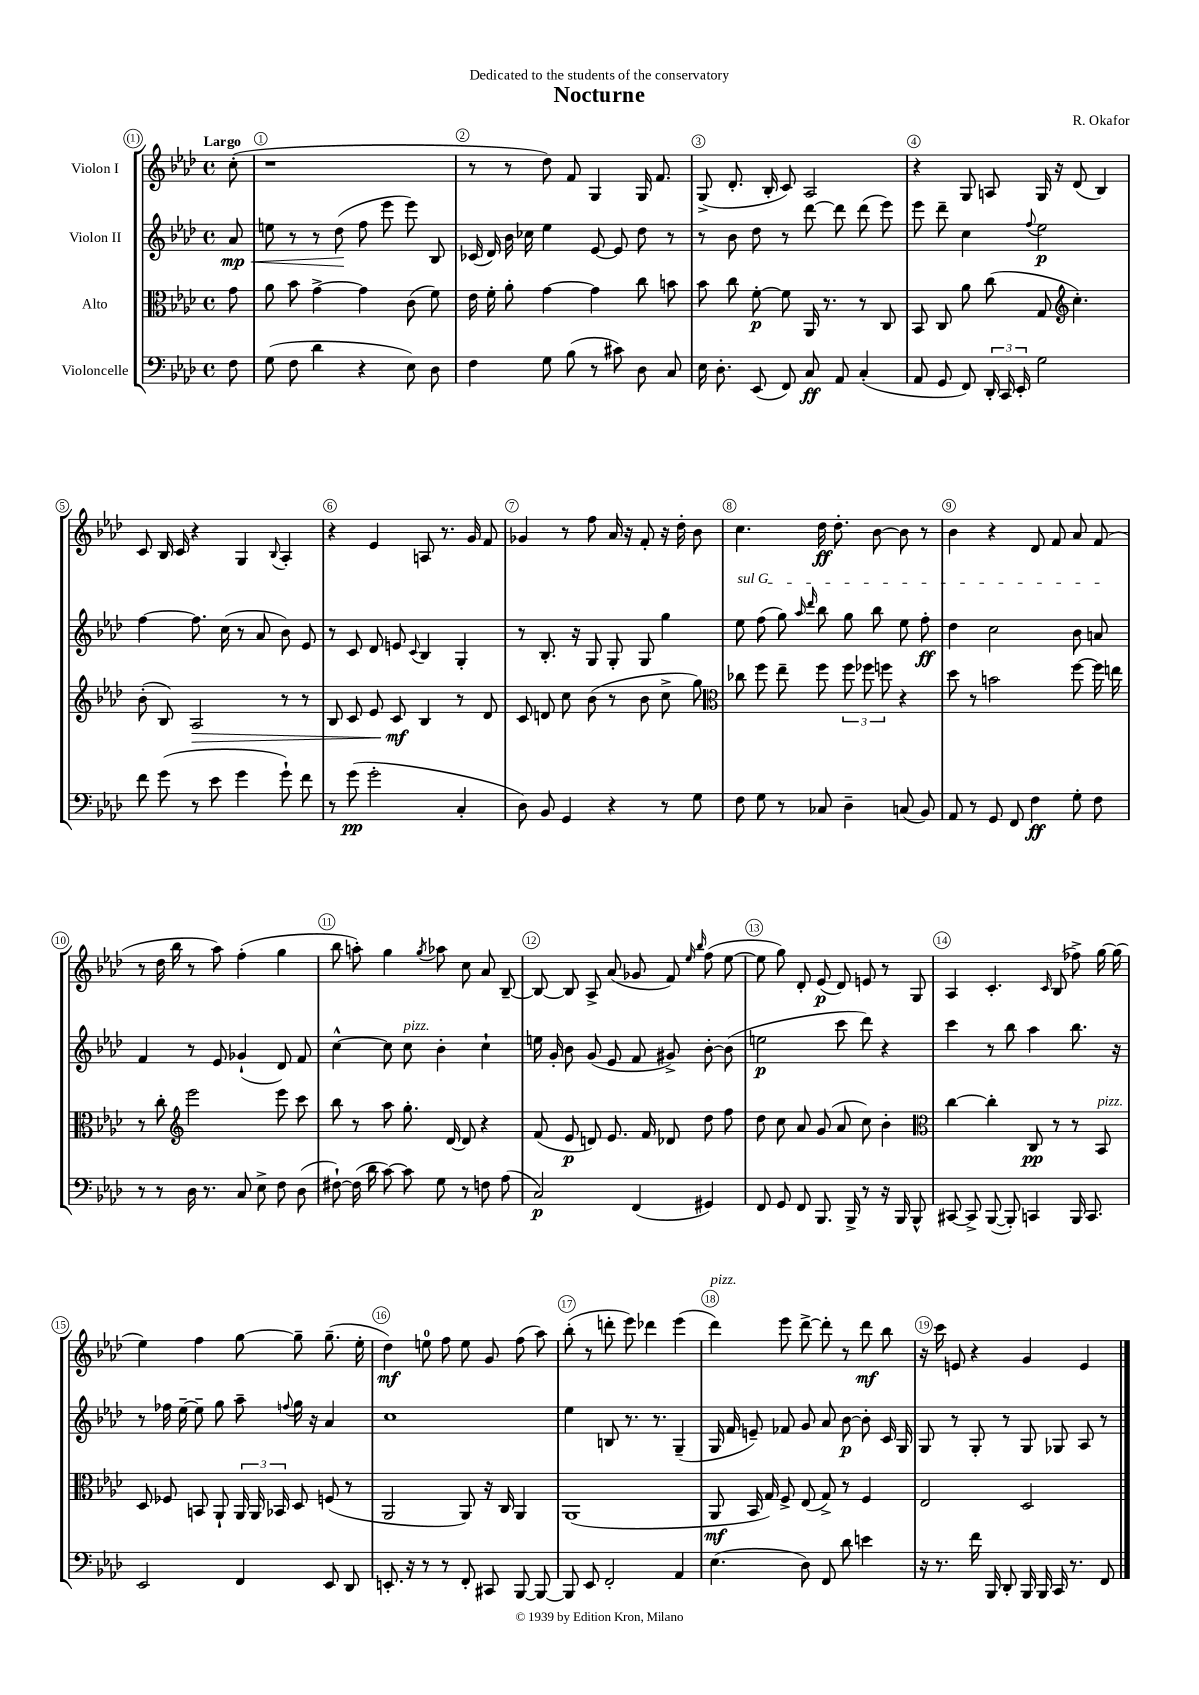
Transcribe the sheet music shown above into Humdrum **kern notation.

**kern	**dynam	**kern	**dynam	**kern	**dynam	**kern	**dynam
*part4	*part4	*part3	*part3	*part2	*part2	*part1	*part1
*staff4	*staff4	*staff3	*staff3	*staff2	*staff2	*staff1	*staff1
*I"Violoncelle	*	*I"Alto	*	*I"Violon II	*	*I"Violon I	*
*clefF4	*	*clefC3	*	*clefG2	*	*clefG2	*
*k[b-e-a-d-]	*	*k[b-e-a-d-]	*	*k[b-e-a-d-]	*	*k[b-e-a-d-]	*
*M4/4	*	*M4/4	*	*M4/4	*	*M4/4	*
*met(c)	*	*met(c)	*	*met(c)	*	*met(c)	*
=	=	=	=	=	=	=	=
!	!	!	!	!	!	!LO:TX:a:B:t=Largo	!
!	!	!	!	!	!LO:HP:b	!	!
8F\	.	8g\	.	8a-/	< mp	(8cc'\	.
=1	=1	=1	=1	=1	=1	=1	=1
(8G\	.	8a-\	.	8een\	.	1r	.
8F\	.	8b-\	.	8r	.	.	.
4d-\	.	[4g^\	.	8r	.	.	.
.	.	.	.	(8dd-\	.	.	.
4r	.	4g\]	.	8ff\	[	.	.
.	.	.	.	8eee-\	.	.	.
8E-\)	.	(8c\	.	8eee-\)	.	.	.
8D-\	.	8f\)	.	8B-/	.	.	.
=2	=2	=2	=2	=2	=2	=2	=2
4F\	.	16e-\	.	(16c-X/	.	8r	.
.	.	16f'\	.	16d-/)	.	.	.
.	.	8a-'\	.	16b-\	.	8r	.
.	.	.	.	16cc-X\	.	.	.
8G\	.	[4g\	.	4ee-\	.	8dd-\)	.
(8B-\	.	.	.	.	.	8f/	.
8r	.	4g\]	.	[8e-/	.	4G/	.
8c#X\)	.	.	.	8e-/]	.	.	.
8D-\	.	8cc\	.	8dd-\	.	16G/	.
.	.	.	.	.	.	8.f/	.
8C/	.	8bn\	.	8r	.	.	.
=3	=3	=3	=3	=3	=3	=3	=3
16E-\	.	8b-\	.	8r	.	(8G^/	.
8.D-'\	.	.	.	.	.	.	.
.	.	8cc\	.	8b-\	.	8.d-'/	.
(8EE-/	.	[8f'\	p	8dd-\	.	.	.
.	.	.	.	.	.	16B-'/	.
8FF/)	.	8f\]	.	8r	.	8c/)	.
8C/	ff	16AA-/	.	[8ddd-\	.	2A-/	.
.	.	8.r	.	.	.	.	.
8AA-/	.	.	.	8ddd-\]	.	.	.
(4C'/	.	8r	.	(8ddd-\	.	.	.
.	.	8C/	.	8eee-\)	.	.	.
=4	=4	=4	=4	=4	=4	=4	=4
8AA-/	.	8BB-/	.	8eee-\	.	4r	.
8GG/	.	8C/	.	8ddd-~\	.	.	.
8FF/)	.	8a-\	.	4cc\	.	8G/	.
24DD-'/	.	(8cc\	.	.	.	8An/	.
24CC/	.	.	.	.	.	.	.
24EE-'/	.	.	.	.	.	.	.
.	.	.	.	8qqff/	.	.	.
2G\	.	8G/	.	2ee-\	p	16G/	.
.	.	.	.	.	.	16r	.
*	*	*clefG2	*	*	*	*	*
.	.	4.cc'\)	.	.	.	(8d-/	.
.	.	.	.	.	.	4B-/)	.
!!LO:LB:g=z
=5	=5	=5	=5	=5	=5	=5	=5
8f\	.	(8b-'\	.	[4ff\	.	8c/	.
(8g\	.	8B-/)	.	.	.	16B-/	.
.	.	.	.	.	.	16c/	.
!	!	!	!LO:HP:b	!	!	!	!
8r	.	2A-/	>	8.ff\]	.	4r	.
8e-\	.	.	.	.	.	.	.
.	.	.	.	(16cc\	.	.	.
4g\	.	.	.	8r	.	4G/	.
.	.	.	.	8a-/	.	.	.
.	.	.	.	.	.	8qqB-/	.
8g`\)	.	8r	.	8b-\)	.	4A-'/	.
8f\	.	8r	.	8e-/	.	.	.
=6	=6	=6	=6	=6	=6	=6	=6
8r	.	8B-/	.	8r	.	4r	.
(8g\	pp	8c/	.	8c/	.	.	.
2g'\	.	8e-/	.	8d-/	.	4e-/	.
.	.	8c/	mf	8en/	.	.	.
.	.	.	.	8qqc/	.	.	.
.	.	4B-/	]	4B-/	.	8An/	.
.	.	.	.	.	.	8.r	.
4C'/	.	8r	.	4G'/	.	.	.
.	.	.	.	.	.	16g/	.
.	.	8d-/	.	.	.	8f/	.
=7	=7	=7	=7	=7	=7	=7	=7
8D-\)	.	8c/	.	8r	.	4g-X/	.
8BB-/	.	8dn/	.	8.B-'/	.	.	.
4GG/	.	8cc\	.	.	.	8r	.
.	.	.	.	16r	.	.	.
.	.	(8b-\	.	8G/	.	8ff\	.
4r	.	8r	.	8G'/	.	16a-/	.
.	.	.	.	.	.	16r	.
.	.	8b-\	.	8G/	.	8f'/	.
8r	.	8cc^\	.	4gg\	.	16r	.
.	.	.	.	.	.	16dd-'\	.
8G\	.	8gg\)	.	.	.	8b-\	.
=8	=8	=8	=8	=8	=8	=8	=8
*	*	*clefC3	*	*	*	*	*
!	!	!	!	!LO:TX:a:i:t=sul G	!	!	!
8F\	.	8cc-X\	.	8ee-\	.	4.cc\	.
8G\	.	8ff\	.	(8ff\	.	.	.
8r	.	8ee-~\	.	8gg\)	.	.	.
.	.	.	.	16qqaa-/	.	.	.
.	.	.	.	16qqddd-/	.	.	.
8C-X/	.	8ff\	.	8bb-\	.	16dd-\	ff
.	.	.	.	.	.	8.dd-'\	.
4D-~\	.	12ff\	.	8gg\	.	.	.
.	.	12ff-X\	.	.	.	.	.
.	.	.	.	8bb-\	.	[8b-\	.
.	.	12ffn\	.	.	.	.	.
(8Cn/	.	4r	.	8ee-\	.	8b-\]	.
8BB-/)	.	.	.	8ff'\	ff	8r	.
=9	=9	=9	=9	=9	=9	=9	=9
8AA-/	.	8dd-\	.	4dd-\	.	4b-\	.
8r	.	8r	.	.	.	.	.
8GG/	.	2bn\	.	2cc\	.	4r	.
8FF/	.	.	.	.	.	.	.
4F\	ff	.	.	.	.	8d-/	.
.	.	.	.	.	.	8f/	.
8G'\	.	[8ff\	.	8b-\	.	8a-/	.
8F\	.	16ff\]	.	8an/	.	(8f/	.
.	.	16een\	.	.	.	.	.
!!LO:LB:g=z
=10	=10	=10	=10	=10	=10	=10	=10
8r	.	8r	.	4f/	.	8r	.
8r	.	8cc'\	.	.	.	16dd-\	.
.	.	.	.	.	.	16bb-\	.
*	*	*clefG2	*	*	*	*	*
16D-\	.	2eee-\	.	8r	.	8r	.
8.r	.	.	.	.	.	.	.
.	.	.	.	8e-/	.	8aa-\)	.
8C/	.	.	.	(4g-X`/	.	(4ff'\	.
8E-^\	.	.	.	.	.	.	.
8F\	.	8eee-\	.	8d-/)	.	4gg\	.
(8D-\	.	8ccc\	.	8f/	.	.	.
=11	=11	=11	=11	=11	=11	=11	=11
[8F#X`\)	.	8bb-\	.	[4cc^^\	.	8bb-\	.
(16F#\]	.	8r	.	.	.	8aan'\)	.
16d-\	.	.	.	.	.	.	.
[8c\)	.	8aa-\	.	8cc\]	.	4gg\	.
!	!	!	!	!LO:TX:a:i:t=pizz.	!	!	!
8c\]	.	8.gg'\	.	8cc\	.	.	.
.	.	.	.	.	.	8qgg/	.
8G\	.	.	.	4b-'\	.	8aa-X\	.
.	.	[16d-/	.	.	.	.	.
8r	.	8d-/]	.	.	.	8cc\	.
8Fn\	.	4r	.	4cc`\	.	8a-/	.
(8A-\	.	.	.	.	.	[8B-~/	.
=12	=12	=12	=12	=12	=12	=12	=12
2C/)	p	(8f/	.	16een\	.	8B-/_	.
.	.	.	.	16g'/	.	.	.
.	.	8e-/	p	8b-\	.	8B-/]	.
.	.	8dn/)	.	(8g/	.	8A-^/	.
.	.	8.e-/	.	8e-/	.	(8a-/	.
(4FF/	.	.	.	8f/	.	8g-X/	.
.	.	16f/	.	.	.	.	.
.	.	8d-X/	.	8g#X^/)	.	8f/)	.
.	.	.	.	.	.	16qqee-/	.
.	.	.	.	.	.	16qqbb-/	.
4GG#X/)	.	8dd-\	.	[8b-'\	.	(8ff\	.
.	.	8ff\	.	(8b-\]	.	[8ee-\	.
=13	=13	=13	=13	=13	=13	=13	=13
8FF/	.	8dd-\	.	2een\	p	8ee-\]	.
8GG/	.	8cc\	.	.	.	8gg\)	.
8FF/	.	8a-/	.	.	.	8d-'/	.
8.BBB-/	.	(8g/	.	.	.	(8e-/	p
.	.	8a-/	.	8ccc\	.	8d-/)	.
16BBB-^/	.	.	.	.	.	.	.
8r	.	8cc\)	.	8ddd-\)	.	8en/	.
16r	.	4b-'\	.	4r	.	8r	.
16BBB-/	.	.	.	.	.	.	.
8BBB-^^/	.	.	.	.	.	8G/	.
=14	=14	=14	=14	=14	=14	=14	=14
*	*	*clefC3	*	*	*	*	*
[8CC#X/	.	[4cc\	.	4ccc\	.	4A-/	.
8CC#^/]	.	.	.	.	.	.	.
([8BBB-/	.	4cc'\]	.	8r	.	4.c'/	.
8BBB-'/])	.	.	.	8bb-\	.	.	.
4CCn/	.	8C/	pp	4aa-\	.	.	.
.	.	.	.	.	.	16qqc/	.
.	.	8r	.	.	.	(8B-/	.
16BBB-/	.	8r	.	8.bb-\	.	8ff-X^\)	.
8.CC/	.	.	.	.	.	.	.
!	!	!LO:TX:a:i:t=pizz.	!	!	!	!	!
.	.	8BB-/	.	.	.	[16gg\	.
.	.	.	.	16r	.	(16gg\]	.
!!LO:LB:g=z
=15	=15	=15	=15	=15	=15	=15	=15
2EE-/	.	8D-/	.	8r	.	4ee-\)	.
.	.	8F-X/	.	16ff-X\	.	.	.
.	.	.	.	[16ee-~\	.	.	.
.	.	8BBn/	.	8ee-~\]	.	4ff\	.
.	.	8AA-`/	.	8gg\	.	.	.
4FF/	.	24AA-/	.	8aa-~\	.	[8gg\	.
.	.	24AA-/	.	.	.	.	.
.	.	24BB-X/	.	.	.	.	.
.	.	.	.	8qqffn/	.	.	.
.	.	8D-/	.	16gg\	.	8gg~\]	.
.	.	.	.	16r	.	.	.
8EE-/	.	(8Fn/	.	4a-/	.	(8.gg~\	.
8DD-/	.	8r	.	.	.	.	.
.	.	.	.	.	.	16ee-'\	.
=16	=16	=16	=16	=16	=16	=16	=16
8.EEn'/	.	2AA-/	.	1cc	.	4dd-\)	mf
16r	.	.	.	.	.	.	.
8r	.	.	.	.	.	8een\	.
8r	.	.	.	.	.	8ff\	.
8FF'/	.	8AA-/)	.	.	.	8ee\	.
8CC#X/	.	16r	.	.	.	8g/	.
.	.	16C/	.	.	.	.	.
[8BBB-/	.	4AA-/	.	.	.	(8ff\	.
8BBB-/_	.	.	.	.	.	8aa-\)	.
=17	=17	=17	=17	=17	=17	=17	=17
8BBB-/]	.	(1AA-	.	4ee-\	.	(8bb-'\	.
8EE-/	.	.	.	.	.	8r	.
2FF'/	.	.	.	8Bn/	.	8dddn'\	.
.	.	.	.	8.r	.	8eee-\)	.
.	.	.	.	.	.	4ddd-X\	.
.	.	.	.	8.r	.	.	.
4AA-/	.	.	.	(4G~/	.	(4eee-\	.
=18	=18	=18	=18	=18	=18	=18	=18
!	!	!	!	!	!	!LO:TX:a:i:t=pizz.	!
(4.E-\	.	8AA-/	mf	16G/	.	4ddd-\)	.
.	.	.	.	16f/	.	.	.
.	.	16BB-/	.	8en~/)	.	.	.
.	.	16G/)	.	.	.	.	.
.	.	8F^/	.	8f-X/	.	8eee-\	.
8D-\)	.	(8E-/	.	8g/	.	[8ddd-^\	.
8FF/	.	8G^/)	.	8a-/	.	8ddd-'\]	.
8d-\	.	8r	.	[8b-\	p	8r	.
4en\	.	4F/	.	8b-'\]	.	8ddd-\	mf
.	.	.	.	16c/	.	8bb-\	.
.	.	.	.	16G/	.	.	.
=19	=19	=19	=19	=19	=19	=19	=19
16r	.	2E-/	.	8G/	.	16r	.
8.r	.	.	.	.	.	16ccc\	.
.	.	.	.	8r	.	8en/	.
16f\	.	.	.	8G'/	.	4r	.
16BBB-/	.	.	.	.	.	.	.
8DD-'/	.	.	.	8r	.	.	.
16BBB-/	.	2D-/	.	8G/	.	4g/	.
16BBB-/	.	.	.	.	.	.	.
16CC/	.	.	.	8G-X/	.	.	.
8.r	.	.	.	.	.	.	.
.	.	.	.	8A-/	.	4e/	.
8FF/	.	.	.	8r	.	.	.
==	==	==	==	==	==	==	==
*-	*-	*-	*-	*-	*-	*-	*-
